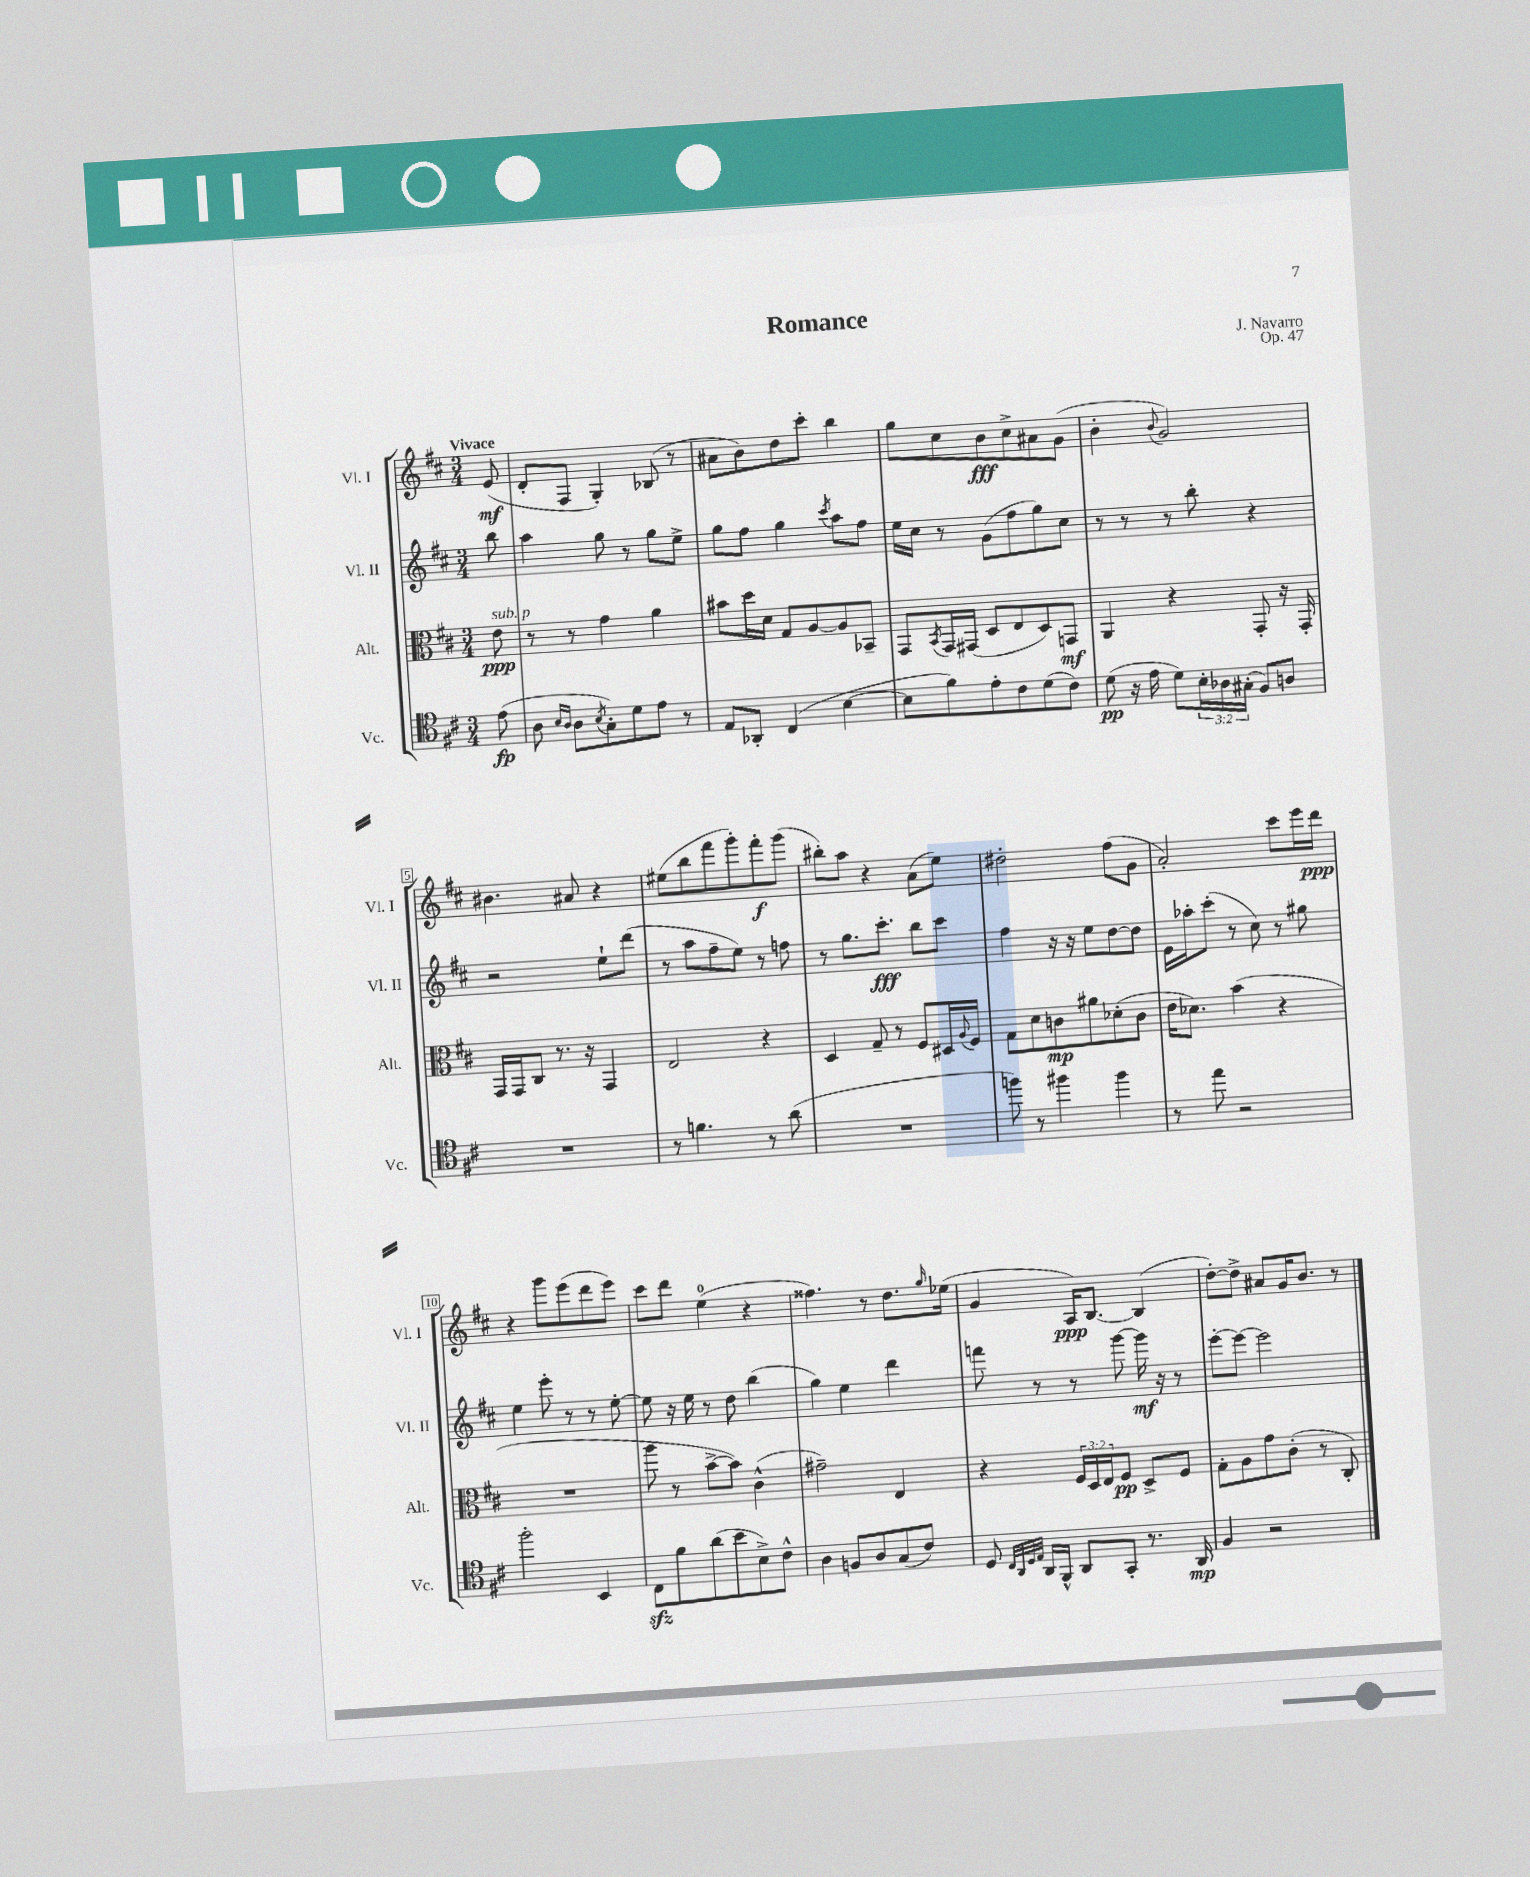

**kern	**kern	**kern	**kern
*staff4	*staff3	*staff2	*staff1
*clefC4	*clefC3	*clefG2	*clefG2
*k[f#c#]	*k[f#c#]	*k[f#c#]	*k[f#c#]
*M3/4	*M3/4	*M3/4	*M3/4
(8e	8e	8bb	(8e
=	=	=	=
8A	8r	4aa	8d'
16qqB	.	.	.
16qqA	.	.	.
8A	8r	.	8F#
8qB	.	.	.
8G')	4g	8gg	4G')
8d	.	8r	.
8e	4a	8gg	(8B-
8r	.	8ee^	8r
=	=	=	=
8E	8b#	8gg	8a#
8AA-'	16dd	8ff#	8b)
.	16d	.	.
(4C#	8G	4gg	8dd
.	[8A	.	8ccc#'
.	.	8qccc#	.
[4B	8A]	8aa	4bb
.	8BB-~	8ff#	.
=	=	=	=
8B]	8GG	16ee	8gg
.	.	16cc#	.
.	8qBB	.	.
8f#)	16GG	8r	8cc#
.	(16GG#	.	.
8e'	8D	(8g	8b
8c#	8E	8ff#	8cc#^
(8d	8D)	8gg)	8a#
8c#)	8GG	8cc#	(8g
=	=	=	=
(8d	4AA	8r	4b'
16r	.	8r	.
16e	.	.	.
.	.	.	8qqb
8d)	4r	8r	2g)
24B'	.	8bb'	.
24A-	.	.	.
(24G#'	.	.	.
8F#)	8GG'	4r	.
8A	16r	.	.
.	16GG'	.	.
=	=	=	=
2.r	16GG	2r	4.b#
.	16GG	.	.
.	8C#	.	.
.	8.r	.	.
.	.	.	8a#
.	16r	.	.
.	4GG	8ee`	4r
.	.	(8ddd	.
=	=	=	=
8r	2E	8r	(8ee#
4.f	.	8aa	8bb
.	.	8ff#~	8fff#
.	.	8ee)	8ggg')
8r	4r	8r	8fff#'
(8a	.	8ff	(8ggg
=	=	=	=
2.r	4D	8r	8bb#')
.	.	8.gg	8aa
.	8G~	.	4r
.	.	8.ccc#'	.
.	8r	.	.
.	8F#	8bb	(8a
.	16D#	8ccc#	8ee)
.	8qqA	.	.
.	16F#	.	.
=	=	=	=
8ff)	8G	4ff#	2dd#'
8r	8d	.	.
4ff#	8c	16r	.
.	.	16r	.
.	8a#	8ee	.
4ff#	(8d-'	[8dd	(8ff#
.	8c	8dd]	8g
=	=	=	=
8r	16e	16e	2a')
.	8.d-)	16aa-'	.
8ee	.	(8ccc#'	.
2r	(4b	8r	.
.	.	8cc#)	.
.	4r	8r	8ccc#
.	.	8gg#	16eee
.	.	.	16ddd
=	=	=	=
2ff#'	2.r	4ee	4r
.	.	8eee'	8ggg
.	.	8r	(8eee
4BB	.	8r	8ddd
.	.	[8ee'	8eee)
=	=	=	=
8C#	8aa	8ee]	8ccc#
8f#	8r	16r	8ddd
.	.	16ee	.
(8a	[8b^	8r	(4ee
8b	8b])	8dd	.
8B^)	(4c#^^	(4bb	4r
8c#^^	.	.	.
=	=	=	=
4A	2g#~)	4gg)	4.ff##)
8F	.	4ee	.
8A	.	.	8r
(8G	4E	4ddd	8.dd
8c#)	.	.	.
.	.	.	16qqgg
.	.	.	(16ee-
=	=	=	=
8D	4r	8fff	4g
32qqC#	.	.	.
32qqAA	.	.	.
32qqD	.	.	.
32qqE	.	.	.
16AA	.	8r	.
16FF#^^	.	.	.
8AA	24F#	8r	16A)
.	24D	.	.
.	.	.	[8.B
.	24E	.	.
8GG'	8F#	[8ggg	.
8.r	8D^	16ggg]	(4B]
.	.	16r	.
.	8F#	8r	.
16AA	.	.	.
=	=	=	=
4F#	8G'	[8eee'	[8dd')
.	8A	8eee_	8dd^]
2r	8g	2eee]	8a#
.	(8c#'	.	16g
.	.	.	8.b
.	8r	.	.
.	8C#')	.	8r
==	==	==	==
*-	*-	*-	*-
